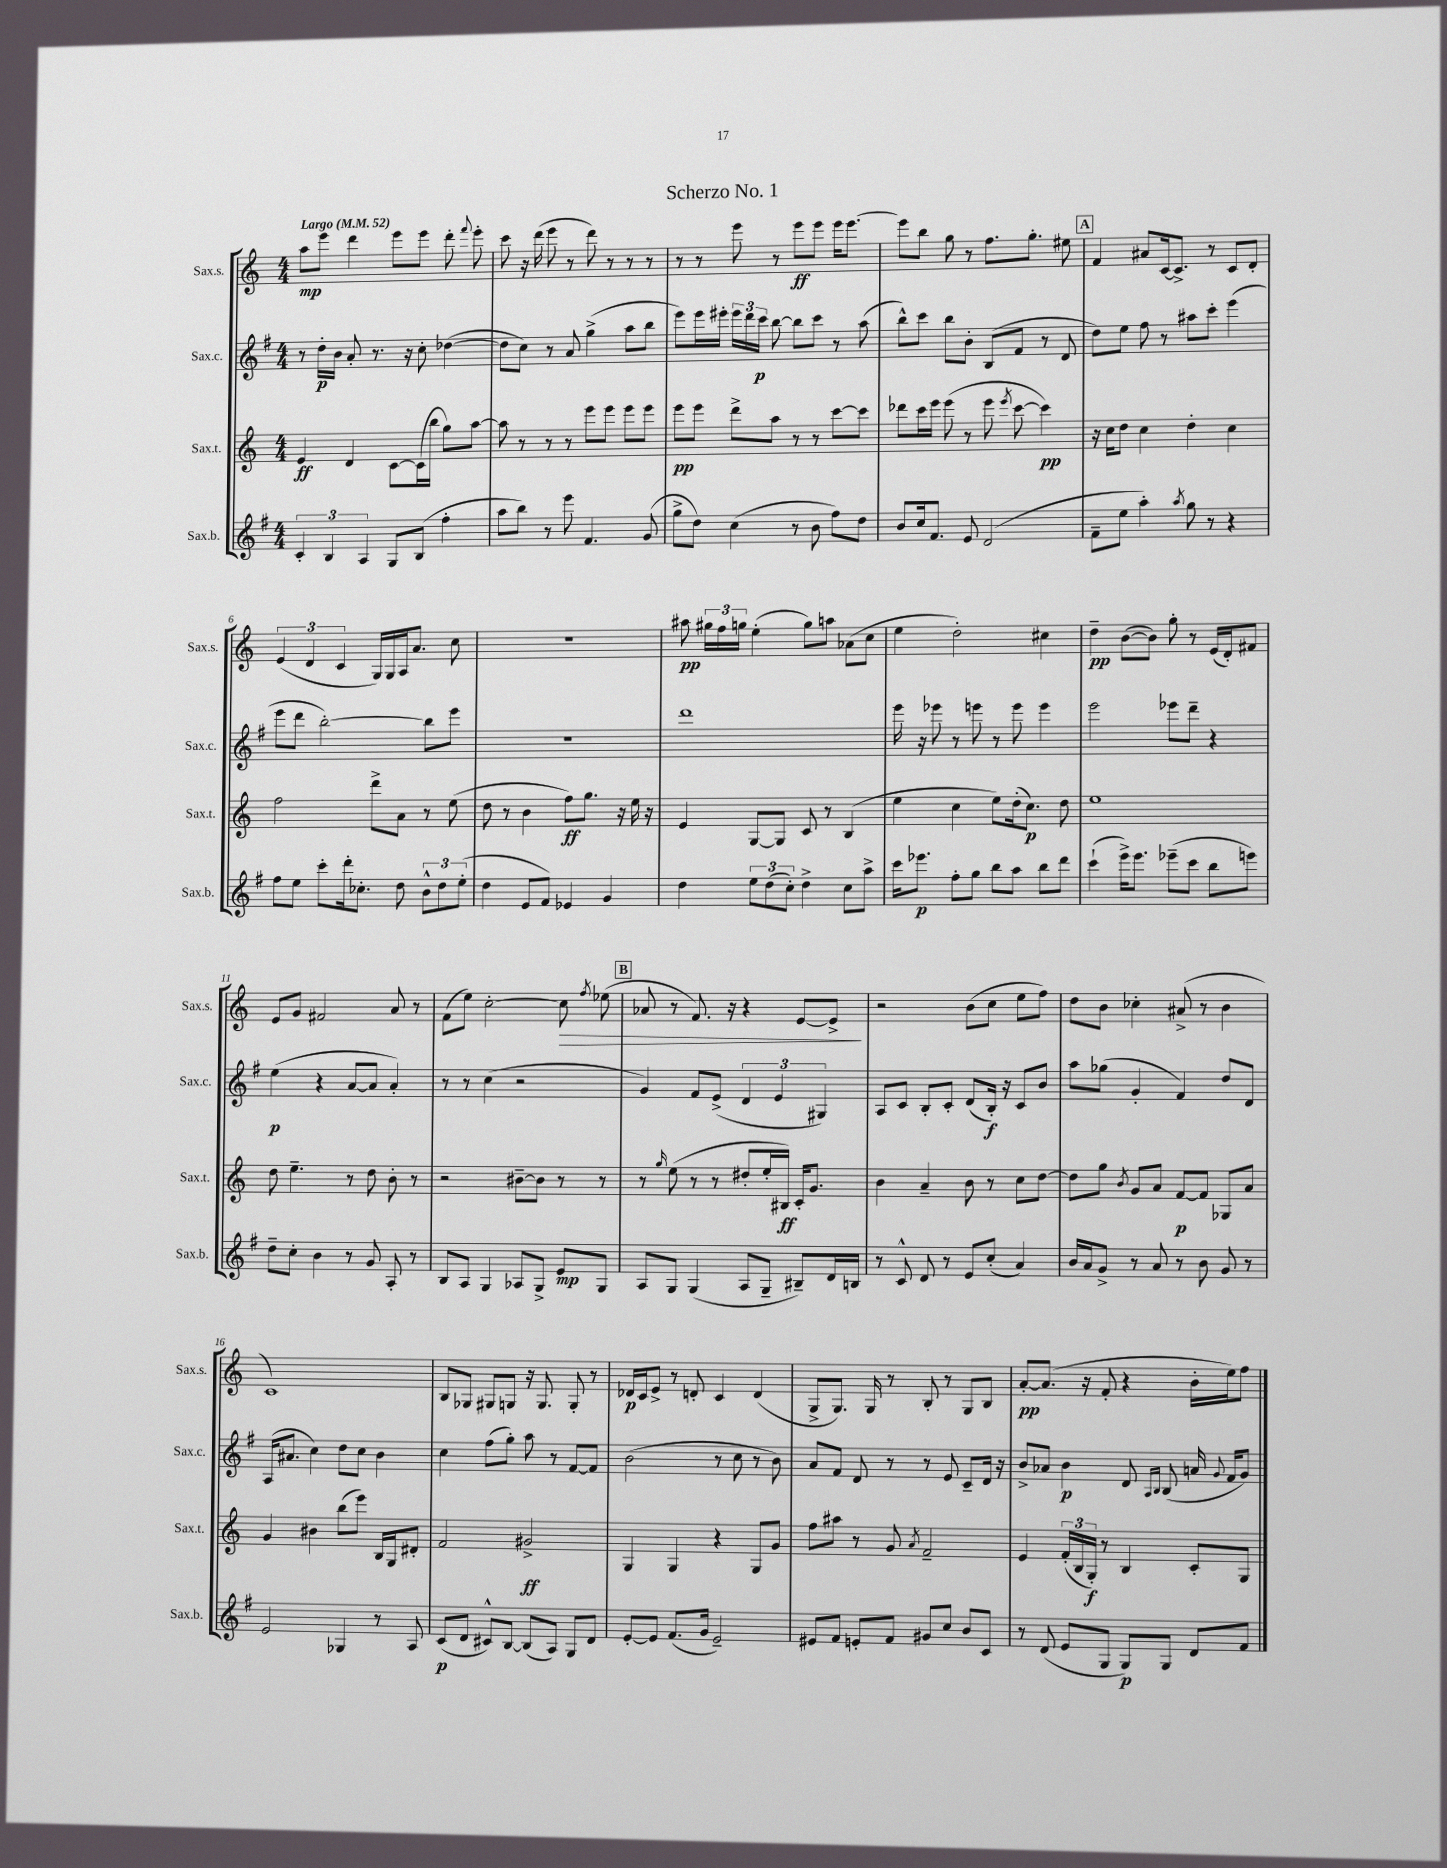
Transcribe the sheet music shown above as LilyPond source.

\header { title = "Scherzo No. 1" }
<<
\new StaffGroup <<
\new Staff = "s0" \with { instrumentName = "Sax.s." shortInstrumentName = "Sax.s." } {
    \clef treble \key c \major \numericTimeSignature \time 4/4 \tempo "Largo" 4 = 52
    \autoBeamOff a''8[\mp e'''8] d'''4 e'''8[ e'''8] d'''8-. \appoggiatura { f'''8 } e'''8-. |
    c'''8 r16 d'''16( e'''8 r8 d'''8) r8 r8 r8 |
    r8 r8 e'''8 r8 e'''8[\ff e'''8] e'''16[ e'''8.]~ |
    e'''8[ b''8] g''8 r8 f''8.[ g''8.]-. eis''8 |
    \mark \markup { \box "A" } f'4 ais'8[ c'16~ c'8.]-> r8 c'8[ d'8]-. |
    \tuplet 3/2 { e'4( d'4 c'4 } g16[) g16 a16 a'8.] c''8 |
    R1 |
    ais''8\pp \tuplet 3/2 { gis''16[ f''16 g''16] } e''4-.( g''8[) a''8] aes'8[( c''8] |
    e''4 d''2-.) cis''4 |
    d''4--\pp b'8[~( b'8]) g''8-. r8 e'16[( d'16-.) fis'8] |
    e'8[ g'8] fis'2 a'8 r8 |
    f'8[( e''8]) c''2~-. c''8\> \acciaccatura { f''8 } ees''8( |
    \mark \markup { \box "B" } aes'8 r8 f'8.) r16 r4 e'8[~ e'8]->\! |
    r2 b'8[( c''8] e''8[ f''8]) |
    d''8[ b'8] ces''4-. ais'8->( r8 b'4 |
    c'1) |
    b8[ ges8] gis8[ g8] r16 g8. g8-. r8 |
    des'16[\p c'16 e'8]-> r8 d'8-. c'4 d'4( |
    g8[-> g8.]) g16 r8 b8-. r8 g8[ b8] |
    a'8[~-.\pp a'8.]( r16 f'8-. r4 b'16[-. e''16) f''8] \bar "|." |
}
\new Staff = "s1" \with { instrumentName = "Sax.c." shortInstrumentName = "Sax.c." } {
    \clef treble \key g \major \numericTimeSignature \time 4/4
    \autoBeamOff r8 d''16[-.\p b'16] a'8-. r8. r16 c''8-. des''4~( |
    des''8[ c''8]) r8 a'8 g''4->( a''8[ b''8] |
    e'''8[) e'''16 eis'''16]-. \tuplet 3/2 { eis'''16[ d'''16 c'''16]\p } b''8~ b''8[ c'''8] r8 a''8( |
    b''8[-^) c'''8] b''8[ b'8]-. b8[( fis'8] r8 d'8 |
    \mark \markup { \box "A" } d''8[) e''8] fis''8 r8 ais''8[ c'''8]-. e'''4( |
    e'''8[ d'''8] b''2~-.) b''8[ e'''8] |
    r1 |
    d'''1 |
    e'''16 r16 ees'''8 r8 e'''8 r8 e'''8 e'''4 |
    e'''2 ees'''8[ d'''8]-- r4 |
    e''4\p( r4 a'8[~ a'8] a'4-.) |
    r8 r8 c''4( r2 |
    \mark \markup { \box "B" } g'4) fis'8[ e'8]->( \tuplet 3/2 { d'4 e'4 gis4) } |
    a8[ c'8] b8[-. c'8]-. d'8[( b16]-.\f) r16 c'8[ b'8] |
    a''8[ ges''8]( g'4-. fis'4) d''8[ d'8] |
    a16[( ais'8.] c''4) d''8[ c''8] b'4 |
    c''4 fis''8[( g''8]-.) a''8 r8 fis'8[~ fis'8] |
    b'2( r8 c''8 r8 b'8) |
    a'8[ fis'8] d'8 r8 r8 e'8 c'8[-- d'16] r16 |
    b'8[-> aes'8] b'4\p d'8 \grace { a16[ b16] } b8( a'16 \appoggiatura { g'8 } fis'16[ g'8]) \bar "|." |
}
\new Staff = "s2" \with { instrumentName = "Sax.t." shortInstrumentName = "Sax.t." } {
    \clef treble \key c \major \numericTimeSignature \time 4/4
    \autoBeamOff e'4\ff d'4 c'8[~ c'16( b''16] g''8[) a''8]~ |
    a''8 r8 r8 r8 e'''8[ e'''8] e'''8[ e'''8] |
    e'''8[\pp e'''8] d'''8[-> a''8] r8 r8 c'''8[~ c'''8] |
    des'''8[ c'''16 e'''16] e'''8( r8 e'''8 \acciaccatura { e'''8 } c'''8~ c'''4\pp) |
    \mark \markup { \box "A" } r16 c''16[ d''8] c''4 d''4-. c''4 |
    f''2 d'''8[-> a'8] r8 e''8( |
    d''8 r8 b'4 f''8[\ff) g''8.] r16 e''16 r16 |
    e'4 g8[~ g8] c'8 r8 b4( |
    e''4 c''4 e''8[) d''16-.( c''8.]\p) d''8 |
    e''1 |
    d''8 e''4.-- r8 d''8 b'8-. r8 |
    r2 bis'8[~-- bis'8] r8 r8 |
    \mark \markup { \box "B" } r8 \grace { g''16 } e''8( r8 r8 dis''8[-. e''16-. bis16]\ff) c'16[-. g'8.] |
    b'4 a'4-- b'8 r8 c''8[ d''8]~ |
    d''8[ g''8] \acciaccatura { b'8 } g'8[ a'8] f'8[~\p f'8] ges8[ a'8] |
    g'4 bis'4 b''8[( e'''8]) b16[ g16 dis'8]-. |
    f'2 gis'2->\ff |
    g4 g4 r4 g8[ g'8] |
    f''8[ ais''8] r8 g'8 \acciaccatura { a'8 } f'2-- |
    e'4 \tuplet 3/2 { f'16[-.( b16 g16]-.\f) } r8 b4 c'8[-. g8] \bar "|." |
}
\new Staff = "s3" \with { instrumentName = "Sax.b." shortInstrumentName = "Sax.b." } {
    \clef treble \key g \major \numericTimeSignature \time 4/4
    \autoBeamOff \tuplet 3/2 { c'4-. b4 a4 } g8[ b8]( fis''4-. |
    a''8[ b''8]) r8 e'''8 fis'4. g'8( |
    g''8[-> d''8]) c''4( r8 b'8 fis''8[) d''8] |
    b'8[ c''16 fis'8.] e'8 d'2( |
    \mark \markup { \box "A" } fis'8[-- e''8] a''4-.) \acciaccatura { a''8 } g''8 r8 r4 |
    fis''8[ e''8] c'''8[-. d'''16-. ces''8.]-. d''8 \tuplet 3/2 { b'8[-^ d''8 e''8]-.( } |
    d''4 e'8[ fis'8]) ees'4 g'4 |
    d''4 \tuplet 3/2 { e''8[ d''8( c''8]-.) } d''4-> c''8[ a''8]-> |
    c'''16[ ees'''8.]\p fis''8[-. g''8] b''8[ a''8] b''8[ d'''8] |
    c'''4-!( e'''16[->) e'''8.] ees'''8[--( c'''8] b''8[ e'''8]) |
    d''8[-- c''8]-. b'4 r8 g'8 a8-. r8 |
    b8[ a8] g4 aes8[ g8]-> e'8[\mp g8] |
    \mark \markup { \box "B" } a8[ g8] g4( a8[ g8]-- bis8[--) d'16 b16] |
    r8 c'8-^ d'8 r8 e'8[ c''8]-.( a'4) |
    b'16[ a'16 g'8]-> r8 a'8 r8 b'8 g'8 r8 |
    e'2 ges4 r8 a8 |
    c'8[\p( d'8] cis'8[-^) b8]~ b8[( a8]) g8[ d'8] |
    e'8[~-. e'8] fis'8.[( g'16] e'2--) |
    eis'8[ fis'8] e'8[-. fis'8] gis'8[ c''8] b'8[ c'8] |
    r8 d'8( e'8[ g8] g8[\p) g8] d'8[ fis'8] \bar "|." |
}
>>
>>
